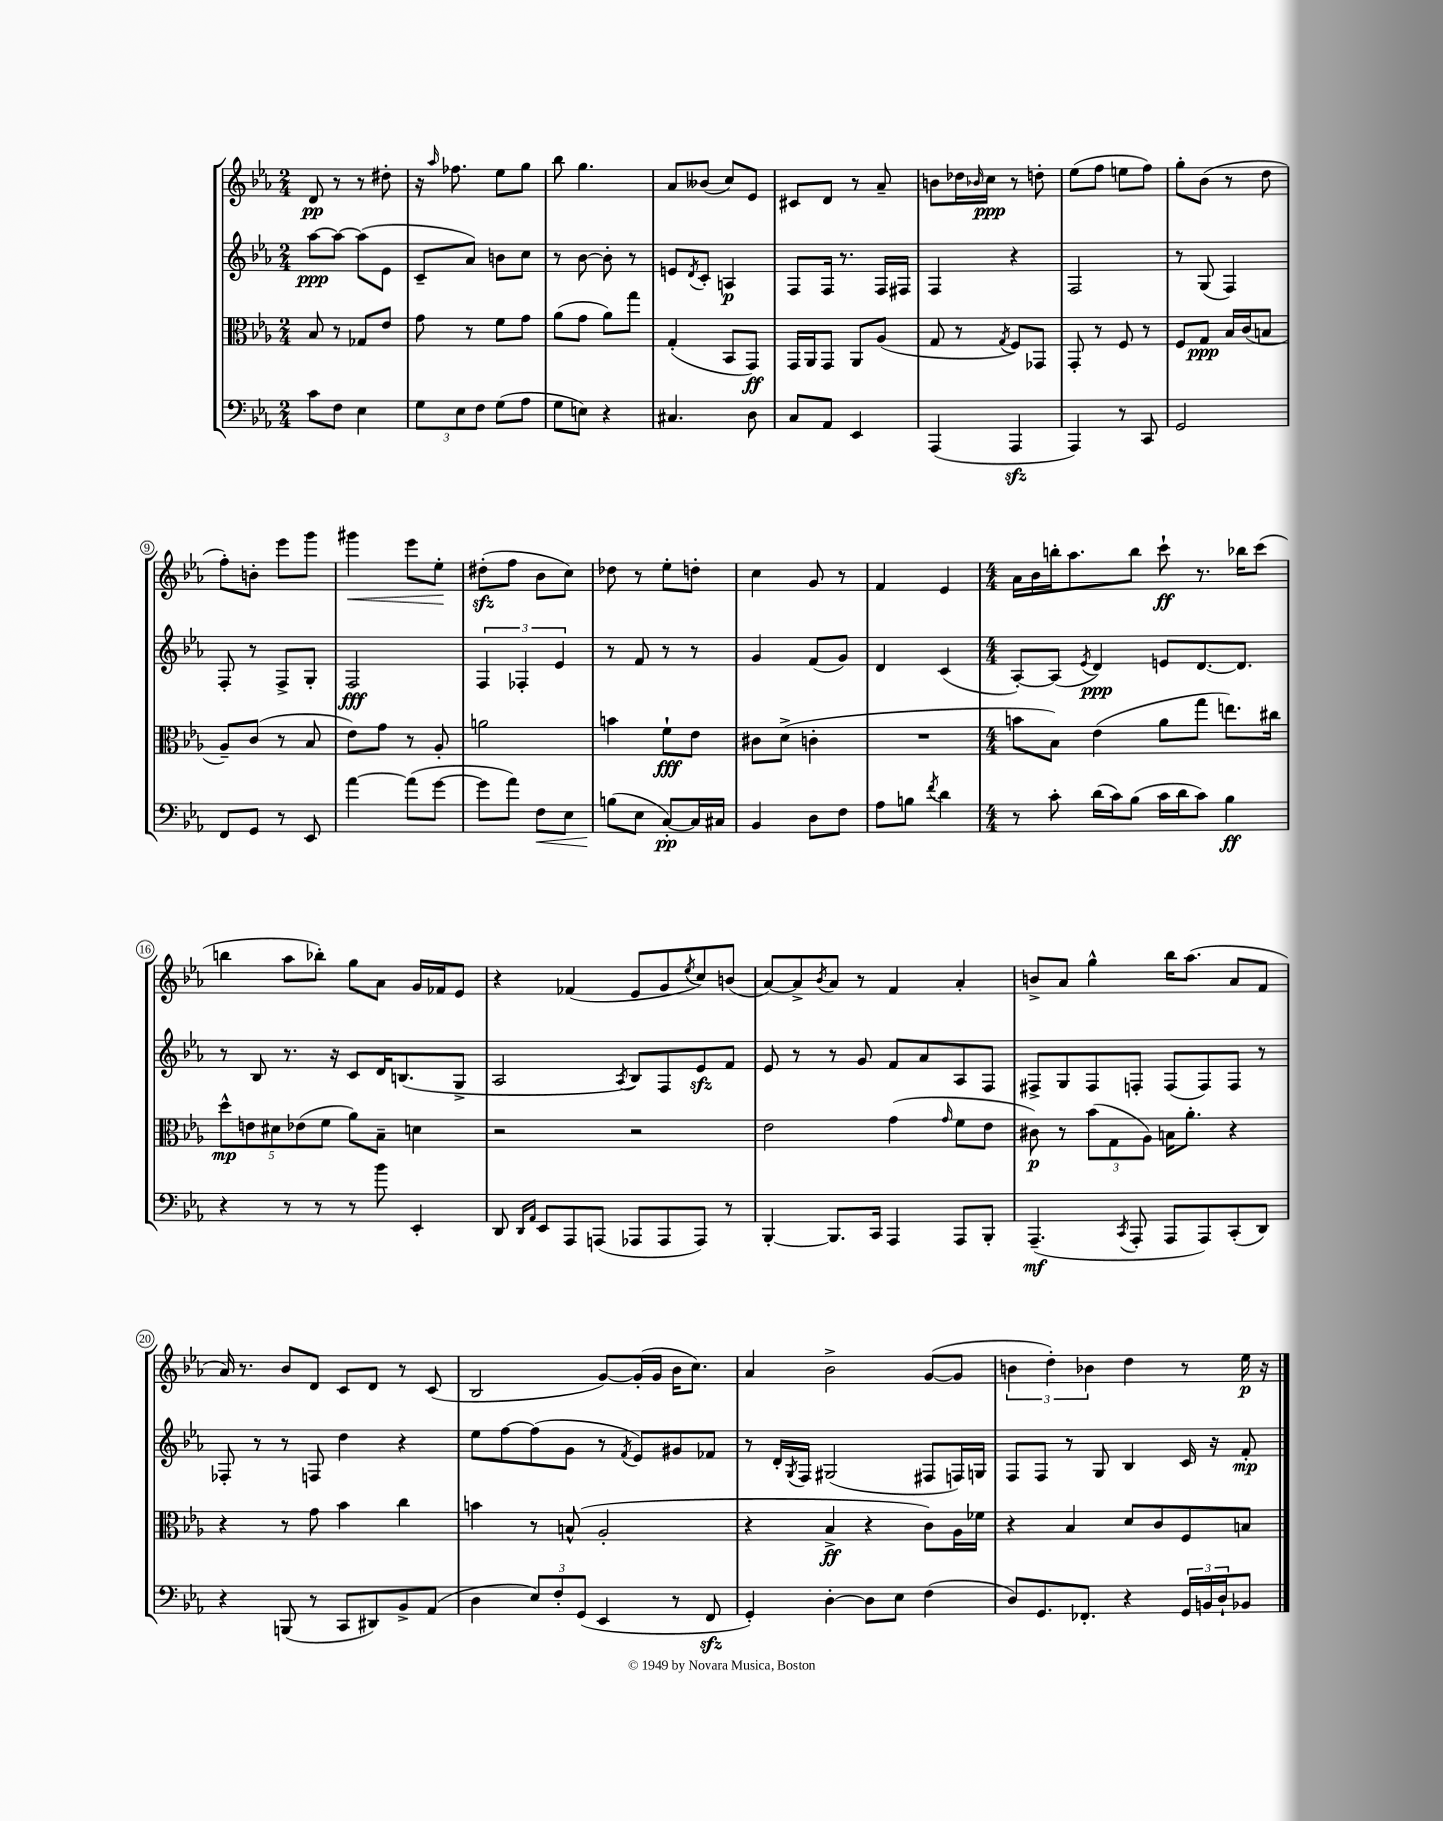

**kern	**kern	**kern	**kern
*staff4	*staff3	*staff2	*staff1
*clefF4	*clefC3	*clefG2	*clefG2
*k[b-e-a-]	*k[b-e-a-]	*k[b-e-a-]	*k[b-e-a-]
*M2/4	*M2/4	*M2/4	*M2/4
8c	8B-	[8aa-	8d
8F	8r	8aa-_	8r
4E-	8G-	(8aa-]	8r
.	8e-	8e-	8dd#'
=	=	=	=
12G	8g	8c~	16r
.	.	.	16qqaa-
.	.	.	8.ff-
12E-	.	.	.
.	8r	8a-)	.
12F	.	.	.
(8G	8f	8b	8ee-
8A-	8g	8cc	8gg
=	=	=	=
8G	(8a-	8r	8bb-
8E)	8g	[8b-	4.gg
4r	8a-)	8b-']	.
.	8gg	8r	.
=	=	=	=
4.C#	(4G'	8e	8a-
.	.	8qd	.
.	.	8c'	(8b--
.	8BB-	4A	8cc)
8D	8GG)	.	8e-
=	=	=	=
8C	16GG	8F	8c#
.	16AA-	.	.
8AA-	8GG	16F	8d
.	.	8.r	.
4EE-	8AA-	.	8r
.	(8A-	16F	8a-~
.	.	16F#	.
=	=	=	=
(4AAA-	8G	4F	8b
.	8r	.	16dd-
.	.	.	16qqb-
.	.	.	16cc
.	8qG	.	.
4AAA-	8F)	4r	8r
.	8GG-	.	8dd'
=	=	=	=
4AAA-)	8GG'	2F	(8ee-
.	8r	.	8ff
8r	8F	.	8ee
8CC	8r	.	8ff)
=	=	=	=
2GG	8F	8r	8gg'
.	8G	(8G	(8b-
.	16B-	4F)	8r
.	(16c	.	.
.	8B	.	8dd
=	=	=	=
8FF	8A-~)	8F'	8ff')
8GG	(8c	8r	8b'
8r	8r	8F^	8eee-
8EE-	8B-	8G'	8ggg
=	=	=	=
[4a-	8e-)	2F	4ggg#
.	8g	.	.
(8a-]	8r	.	8eee-
[8g	8A-'	.	8ee-'
=	=	=	=
8g]	2a	6F	(8dd#'
8a-)	.	.	8ff
.	.	6F-'	.
8F	.	.	8b-
.	.	6e-	.
8E-	.	.	8cc)
=	=	=	=
(8B	4b	8r	8dd-
8E-	.	8f	8r
[8C')	8f`	8r	8ee-'
16C]	8e-	8r	8dd'
16C#	.	.	.
=	=	=	=
4BB-	8c#	4g	4cc
.	(8d^	.	.
8D	4c'	(8f	8g
8F	.	8g)	8r
=	=	=	=
8A-	2r	4d	4f
8B	.	.	.
8qf	.	.	.
4d	.	(4c	4e-
=	=	=	=
*M4/4	*M4/4	*M4/4	*M4/4
8r	8b	[8A-')	16a-
.	.	.	16b-
8c'	8B-)	(8A-]	16bb'
.	.	.	8.aa-
.	.	8qe-	.
(16d	(4e-	4d)	.
16c)	.	.	.
(8B-	.	.	8bb
16c	8a-	8e	8ccc`
16d	.	.	.
8c)	8gg	[8.d	8.r
4B-	8.ee)	.	.
.	.	8.d]	16bb-
.	.	.	(8ccc
.	16cc#	.	.
=	=	=	=
4r	10dd^^	8r	4bb
.	10e	.	.
.	.	8B-	.
.	10d#	.	.
8r	.	8.r	8aa-
.	(10e-	.	.
8r	.	.	8bb-')
.	10f	.	.
.	.	16r	.
8r	8a-)	8c	8gg
8b-	8B-~	16d	8a-
.	.	(8.B	.
4EE-'	4d	.	16g
.	.	.	16f-
.	.	8G^	8e-
=	=	=	=
8DD	2r	2A-	4r
16qqDD	.	.	.
16qqAA-	.	.	.
8EE-	.	.	.
8AAA-	.	.	(4f-
(8AAA	.	.	.
.	.	8qA-	.
8AAA-	2r	8B-)	8e-
8AAA-	.	8F	8g
.	.	.	8qee-
8AAA-)	.	8e-	8cc)
8r	.	8f	(8b
=	=	=	=
[4BBB-'	2e-	8e-	[8a-)
.	.	8r	8a-^]
.	.	.	8qb-
8.BBB-]	.	8r	8a-
.	.	8g	8r
16CC	.	.	.
4AAA-	(4g	8f	4f
.	.	8a-	.
.	16qqg	.	.
8AAA-	8f	8A-	4a-'
8BBB-'	8e-	8F	.
=	=	=	=
(4.AAA-~	8c#)	8F#^	8b^
.	8r	8G	8a-
.	(12b-	8F#	4gg^^
.	12G	.	.
8qCC	.	.	.
8AAA-'	.	8F'	.
.	12A-)	.	.
8AAA-	16B	(8F	16bb-
.	8.a-'	.	(8.aa-
8AAA-)	.	8F)	.
(8CC'	4r	8F	8a-
8DD)	.	8r	8f
=	=	=	=
4r	4r	8F-'	16a-)
.	.	.	8.r
.	.	8r	.
(8BBB	8r	8r	8b-
8r	8g	8F	8d
8CC	4b-	4dd	8c
8DD#)	.	.	8d
8BB-^	4cc	4r	8r
(8AA-	.	.	(8c
=	=	=	=
4D	4b	8ee-	2B-
.	.	[8ff	.
12E-)	8r	(8ff]	.
12F'	.	.	.
.	(8B^^	8g	.
(12GG	.	.	.
4EE-	2A-'	8r	[8g)
.	.	8qf	.
.	.	8e-)	(16g']
.	.	.	16g
8r	.	8g#	16b-
.	.	.	8.cc)
8FF	.	8f-	.
=	=	=	=
4GG')	4r	8r	4a-
.	.	16d'	.
.	.	8qG	.
.	.	16F	.
[4D'	4B-^	(2G#	2b-^
8D]	4r	.	.
8E-	.	.	.
(4F	8c)	8F#	([8g
.	16A-	16F)	8g]
.	16f-	16G	.
=	=	=	=
8D)	4r	8F	6b
8.GG	.	8F	.
.	.	.	6dd')
.	4B-	8r	.
8.FF-'	.	.	.
.	.	.	6b-
.	.	8G	.
4r	8d	4B-	4dd
.	8c	.	.
24GG	8F	16c	8r
24BB	.	.	.
.	.	16r	.
24D`	.	.	.
8BB-	8B	8f'	16ee-
.	.	.	16r
==	==	==	==
*-	*-	*-	*-
